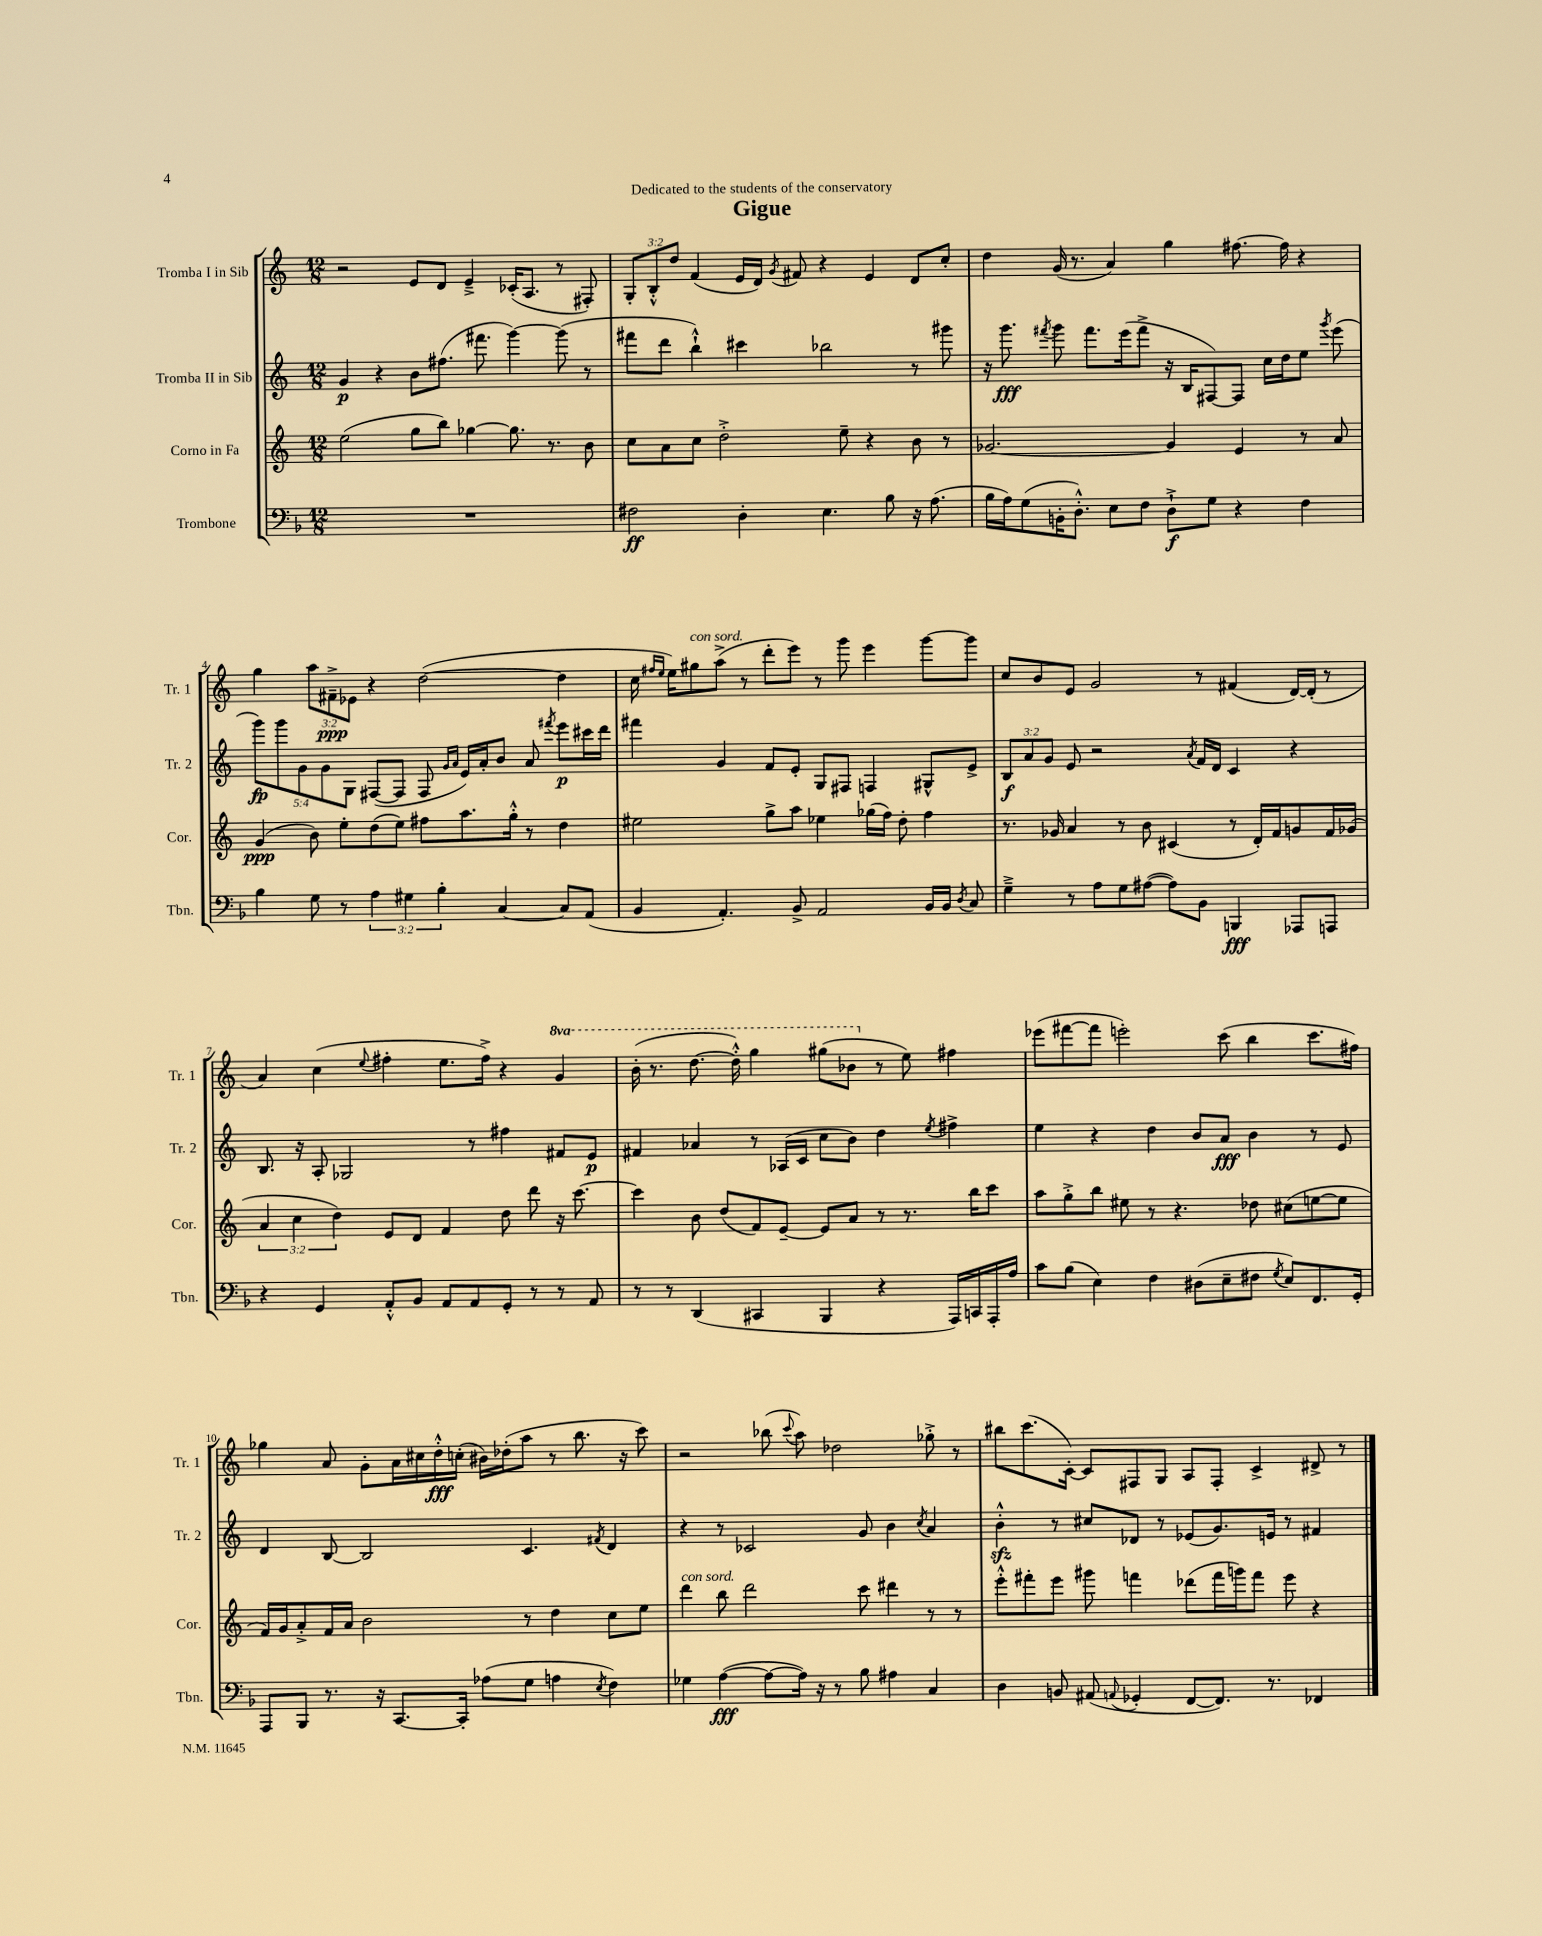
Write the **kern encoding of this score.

**kern	**dynam	**kern	**dynam	**kern	**dynam	**kern	**dynam
*part4	*part4	*part3	*part3	*part2	*part2	*part1	*part1
*staff4	*staff4	*staff3	*staff3	*staff2	*staff2	*staff1	*staff1
*I"Trombone	*	*I"Corno in Fa	*	*I"Tromba II in Sib	*	*I"Tromba I in Sib	*
*I'Tbn.	*	*I'Cor.	*	*I'Tr. 2	*	*I'Tr. 1	*
*clefF4	*	*clefG2	*	*clefG2	*	*clefG2	*
*k[b-]	*	*k[]	*	*k[]	*	*k[]	*
*M12/8	*	*M12/8	*	*M12/8	*	*M12/8	*
=1	=1	=1	=1	=1	=1	=1	=1
1.r	.	(2ee\	.	4g/	p	2r	.
.	.	.	.	4r	.	.	.
.	.	8gg\L	.	8b\L	.	8e/L	.
.	.	8bb\J)	.	(8.ff#X\J	.	8d/J	.
.	.	[4gg-X\	.	.	.	4e~^/	.
.	.	.	.	8.fff#X\	.	.	.
.	.	8.gg-\]	.	[4ggg\)	.	(16c-X'/KL	.
.	.	.	.	.	.	8.A/J	.
.	.	8.r	.	.	.	.	.
.	.	.	.	(8ggg\]	.	8r	.
.	.	8b\	.	8r	.	8F#X'/)	.
=2	=2	=2	=2	=2	=2	=2	=2
2F#X\	ff	8cc\L	.	8fff#X\L	.	12G'/L	.
.	.	.	.	.	.	12B'^^/	.
.	.	8a\	.	8ddd\J	.	.	.
.	.	.	.	.	.	12dd/J	.
.	.	8cc\J	.	4bb`^^\)	.	(4f/	.
.	.	2dd'^\	.	.	.	.	.
4D'\	.	.	.	4ccc#X\	.	16e/LL	.
.	.	.	.	.	.	16d/JJ)	.
.	.	.	.	.	.	8qg/	.
.	.	.	.	.	.	8f#X/	.
4.E\	.	.	.	2bb-X\	.	4r	.
.	.	8ee~\	.	.	.	.	.
.	.	4r	.	.	.	4e/	.
8B-\	.	.	.	.	.	.	.
16r	.	8b\	.	8r	.	8d/L	.
(8.A\	.	.	.	.	.	.	.
.	.	8r	.	8ggg#X\	.	8cc'/J	.
=3	=3	=3	=3	=3	=3	=3	=3
16B-\LL	.	[2.g-X/	.	16r	.	4dd\	.
16A\J)	.	.	.	8.ggg\	fff	.	.
(8G\	.	.	.	.	.	.	.
.	.	.	.	8qfff#X/	.	.	.
16BBn'\K	.	.	.	8ggg\	.	(16g/	.
8.D'^^\J)	.	.	.	.	.	8.r	.
.	.	.	.	8.fff#\L	.	.	.
8E\L	.	.	.	.	.	4a/)	.
.	.	.	.	(16eee\k	.	.	.
8F\J	.	.	.	8fff#^\J	.	.	.
8D`^\L	f	4g-/]	.	16r	.	4gg\	.
.	.	.	.	16B/KL	.	.	.
8G\J	.	.	.	[8F#X/)	.	.	.
4r	.	4e/	.	8F#/J]	.	[8.ff#X\	.
.	.	.	.	16cc\LL	.	.	.
.	.	.	.	16dd\J	.	16ff#\]	.
4F\	.	8r	.	8ee\J	.	4r	.
.	.	.	.	8qggg/	.	.	.
.	.	8a/	.	(8eee\	.	.	.
!!LO:LB:g=z
=4	=4	=4	=4	=4	=4	=4	=4
4B-\	.	(4g/	ppp	10ggg\L)	fp	4gg\	.
.	.	.	.	10ggg\	.	.	.
.	.	.	.	10g\	.	.	.
8G\	.	8b\)	.	.	.	12aa\L	.
.	.	.	.	10g\	.	.	.
.	.	.	.	.	.	12f#X~^\	ppp
8r	.	8ee'\L	.	.	.	.	.
.	.	.	.	10G\J	.	.	.
.	.	.	.	.	.	12e-X\J	.
6A\	.	(8dd\	.	([8F#X/L	.	4r	.
.	.	8ee\J)	.	8F#/J]	.	.	.
6G#X\	.	.	.	.	.	.	.
.	.	8ff#X\L	.	8F#/	.	([2dd\	.
6B-'\	.	.	.	.	.	.	.
.	.	.	.	16qqg/LL	.	.	.
.	.	.	.	16qqa/JJ	.	.	.
.	.	8.aa\	.	16e/LL)	.	.	.
.	.	.	.	16a'/J	.	.	.
[4C/	.	.	.	8b/J	.	.	.
.	.	16gg'^^\Jk	.	.	.	.	.
.	.	8r	.	8a/	.	.	.
.	.	.	.	8qfff#X/	.	.	.
8C/L]	.	4dd\	.	8eee\L	p	4dd\]	.
(8AA/J	.	.	.	16ccc#X\L	.	.	.
.	.	.	.	16ddd\JJ	.	.	.
=5	=5	=5	=5	=5	=5	=5	=5
4BB-/	.	2ee#X\	.	4fff#X\	.	16cc\	.
.	.	.	.	.	.	16qqff#X/LL	.
.	.	.	.	.	.	16qqee/JJ	.
.	.	.	.	.	.	16ee\KL)	.
!	!	!	!	!	!	!LO:TX:a:i:t=con sord.	!
.	.	.	.	.	.	8gg#X\	.
4.AA'/)	.	.	.	4g/	.	(8aa^\J	.
.	.	.	.	.	.	8r	.
.	.	8gg^\L	.	8f/L	.	8ddd'\L	.
8BB-^/	.	8aa\J	.	8e'/J	.	8eee\J)	.
2AA/	.	4ee-X\	.	8G/L	.	8r	.
.	.	.	.	8F#X/J	.	8ggg\	.
.	.	(16gg-X\LL	.	4Fn/	.	4eee\	.
.	.	16ff\JJ)	.	.	.	.	.
.	.	8dd'\	.	.	.	.	.
16BB-/LL	.	4ff\	.	8G#X^^/L	.	[8ggg\L	.
16BB-/JJ	.	.	.	.	.	.	.
8qD/	.	.	.	.	.	.	.
8C/	.	.	.	8e^/J	.	8ggg\J]	.
=6	=6	=6	=6	=6	=6	=6	=6
4G~^\	.	8.r	.	12B/L	f	8cc/L	.
.	.	.	.	12a/	.	.	.
.	.	.	.	.	.	8b/	.
.	.	.	.	12g/J	.	.	.
.	.	16g-X/	.	.	.	.	.
8r	.	4a/	.	8e/	.	8e/J	.
8A\L	.	.	.	2r	.	2g/	.
8G\	.	8r	.	.	.	.	.
([8A#X\J	.	8b\	.	.	.	.	.
8A#\L])	.	(4c#X/	.	.	.	.	.
.	.	.	.	8qa/	.	.	.
8BB-\J	.	.	.	16f/LL	.	8r	.
.	.	.	.	16d/JJ	.	.	.
4BBBn/	fff	8r	.	4c/	.	(4f#X/	.
.	.	16d'/LL)	.	.	.	.	.
.	.	16f/J	.	.	.	.	.
8AAA-X/L	.	8gn/	.	4r	.	[16d/LL)	.
.	.	.	.	.	.	(16d'/JJ]	.
8AAAn/J	.	16f/L	.	.	.	8r	.
.	.	(16g-X/JJ	.	.	.	.	.
!!LO:LB:g=z
=7	=7	=7	=7	=7	=7	=7	=7
4r	.	6a/	.	8.B/	.	4a/)	.
.	.	6cc\	.	.	.	.	.
.	.	.	.	16r	.	.	.
4GG/	.	.	.	8A'/	.	(4cc\	.
.	.	6dd\)	.	.	.	.	.
.	.	.	.	2G-X/	.	.	.
.	.	.	.	.	.	8qqee/	.
8AA'^^/L	.	8e/L	.	.	.	4ff#X'\	.
8BB-/J	.	8d/J	.	.	.	.	.
8AA/L	.	4f/	.	.	.	8.ee\L	.
8AA/	.	.	.	8r	.	.	.
.	.	.	.	.	.	16ff#^\Jk)	.
8GG'/J	.	8dd\	.	4ff#X\	.	4r	.
8r	.	8ddd\	.	.	.	.	.
*	*	*	*	*	*	*8va	*
8r	.	16r	.	8f#X/L	.	4gg/	.
.	.	[8.ccc\	.	.	.	.	.
8AA/	.	.	.	8e/J	p	.	.
=8	=8	=8	=8	=8	=8	=8	=8
8r	.	4ccc\]	.	4f#X/	.	(16bb'\	.
.	.	.	.	.	.	8.r	.
8r	.	.	.	.	.	.	.
(4DD/	.	8b\	.	4a-X/	.	[8.ddd\	.
.	.	(8dd/L	.	.	.	.	.
.	.	.	.	.	.	16ddd'^^\])	.
4CC#X/	.	8f/)	.	8r	.	4ggg\	.
.	.	[8e~/J	.	(16A-X/LL	.	.	.
.	.	.	.	16c/JJ	.	.	.
4BBB-/	.	8e/L]	.	8cc\L	.	(8ggg#X\L	.
.	.	8a/J	.	8b\J)	.	8bb-X\J	.
*	*	*	*	*	*	*X8va	*
4r	.	8r	.	4dd\	.	8r	.
.	.	8.r	.	.	.	8ee\)	.
.	.	.	.	8qee/	.	.	.
16AAA/LL)	.	.	.	4ff#X^\	.	4ff#X\	.
16CCn/	.	16bb\KL	.	.	.	.	.
16AAA'/	.	8ccc\J	.	.	.	.	.
16A/JJ	.	.	.	.	.	.	.
=9	=9	=9	=9	=9	=9	=9	=9
8c\L	.	8aa\L	.	4ee\	.	(8eee-X\L	.
(8B-\J	.	8gg'^\	.	.	.	[8fff#X\	.
4E\)	.	8bb\J	.	4r	.	8fff#\J]	.
.	.	8ee#X\	.	.	.	2eeen'\)	.
4F\	.	8r	.	4dd\	.	.	.
.	.	4.r	.	.	.	.	.
(8D#X\L	.	.	.	8b/L	.	.	.
8E~\	.	.	.	8a/J	fff	(8ccc\	.
8F#X\J	.	8dd-X\	.	4b\	.	4bb\	.
8qG/	.	.	.	.	.	.	.
8E/L)	.	(8cc#X\L	.	.	.	.	.
8.FF/	.	[8een\	.	8r	.	8.ccc\L	.
.	.	8ee\J]	.	8e/	.	.	.
16GG'/Jk	.	.	.	.	.	16ff#X\Jk)	.
!!LO:LB:g=z
=10	=10	=10	=10	=10	=10	=10	=10
8AAA/L	.	16f/LL)	.	4d/	.	4gg-X\	.
.	.	16g/J	.	.	.	.	.
8BBB-/J	.	8a'^/	.	.	.	.	.
8.r	.	16f/L	.	[8B/	.	8a/	.
.	.	16a/JJ	.	.	.	.	.
.	.	2b\	.	2B/]	.	8g'\L	.
16r	.	.	.	.	.	.	.
[8.CC/L	.	.	.	.	.	16a\L	.
.	.	.	.	.	.	16cc#X\	.
.	.	.	.	.	.	16dd'^^\	fff
16CC'/Jk]	.	.	.	.	.	(16ccn'\JJ	.
(8A-X\L	.	.	.	.	.	16b#X\LL)	.
.	.	.	.	.	.	(16dd-X'\J	.
8G\J	.	8r	.	4.c/	.	8aa\J	.
4An\	.	4dd\	.	.	.	8r	.
.	.	.	.	.	.	8.bb\	.
8qE/	.	.	.	8qf#X/	.	.	.
4F\)	.	8cc\L	.	4d/	.	.	.
.	.	.	.	.	.	16r	.
.	.	8ee\J	.	.	.	8ccc\)	.
=11	=11	=11	=11	=11	=11	=11	=11
!	!	!LO:TX:a:i:t=con sord.	!	!	!	!	!
4G-X\	.	4ddd\	.	4r	.	2r	.
([4A\	fff	8bb\	.	8r	.	.	.
.	.	2ddd\	.	2c-X/	.	.	.
8A\L_	.	.	.	.	.	(8bb-X\	.
.	.	.	.	.	.	8qqccc/	.
16A\Jk])	.	.	.	.	.	8aa\)	.
16r	.	.	.	.	.	.	.
8r	.	.	.	.	.	2dd-X\	.
8B-\	.	8ccc\	.	8g/	.	.	.
4A#X\	.	4ddd#X\	.	4b\	.	.	.
.	.	.	.	8qcc/	.	.	.
4C/	.	8r	.	4a/	.	8gg-X'^\	.
.	.	8r	.	.	.	8r	.
=12	=12	=12	=12	=12	=12	=12	=12
4D\	.	8eee'^^\L	.	4bzz'^^\	.	8bb#X\L	.
.	.	8fff#X'\	.	.	.	(8.ccc\	.
8BBn/	.	8eee\J	.	8r	.	.	.
.	.	.	.	.	.	[16c'\Jk)	.
(8AA#X/	.	8ggg#X\	.	8cc#X/L	.	8c/L]	.
8qqAAn/	.	.	.	.	.	.	.
4GG-X'/	.	4fffn\	.	8d-X/J	.	8F#X/	.
.	.	.	.	8r	.	8G/J	.
[8FF/L	.	(8ddd-X\L	.	(8e-X/L	.	8A/L	.
8.FF/J])	.	16fff\L	.	8.g/)	.	8F#'/J	.
.	.	16gggn\J)	.	.	.	.	.
.	.	8fff\J	.	.	.	4c^/	.
8.r	.	.	.	16en/Jk	.	.	.
.	.	8eee\	.	8r	.	.	.
4FF-X/	.	4r	.	4f#X/	.	8d#X^/	.
.	.	.	.	.	.	8r	.
==	==	==	==	==	==	==	==
*-	*-	*-	*-	*-	*-	*-	*-
